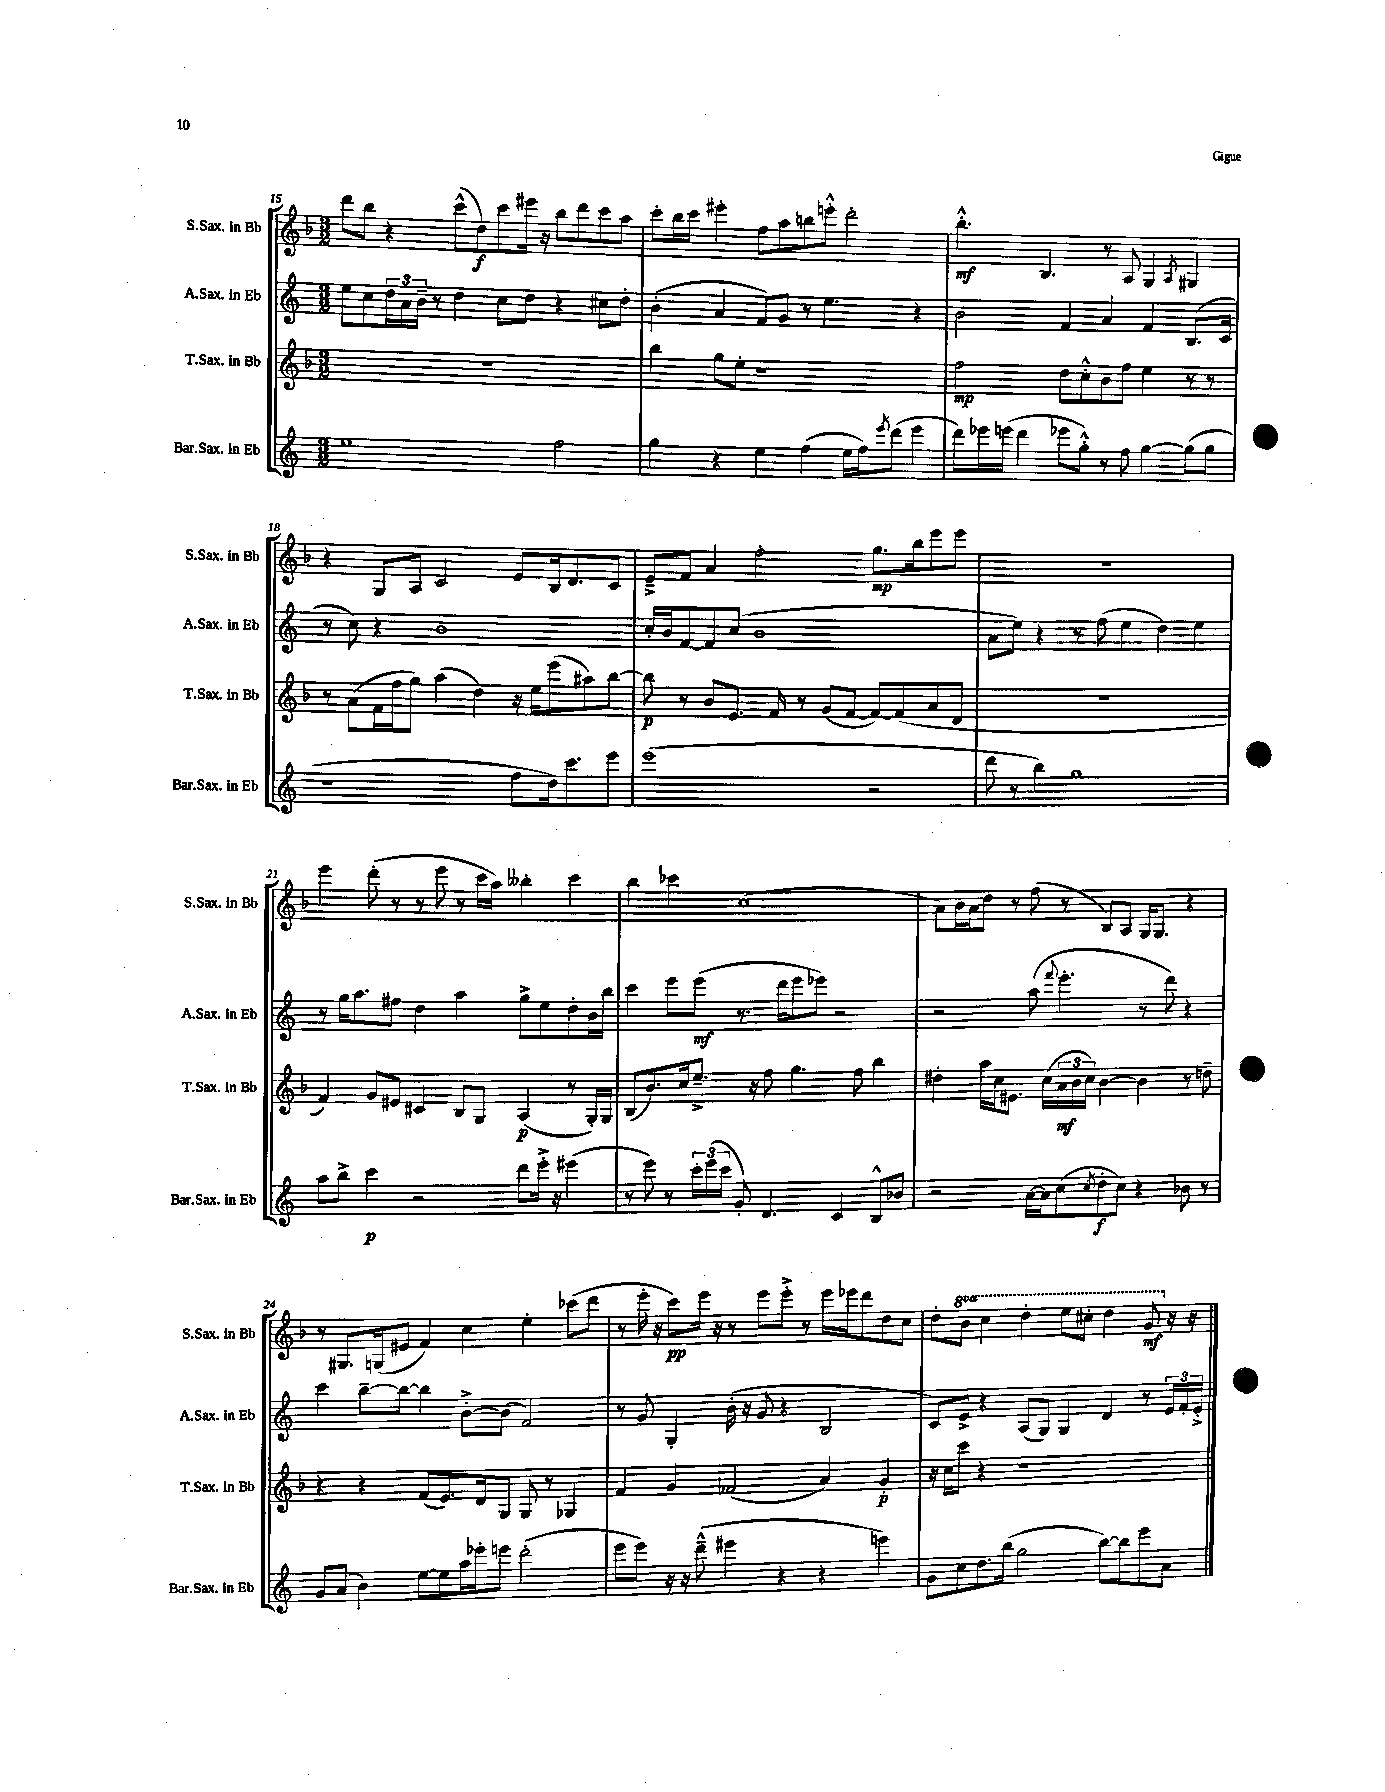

**kern	**kern	**kern	**kern
*staff4	*staff3	*staff2	*staff1
*clefG2	*clefG2	*clefG2	*clefG2
*k[]	*k[b-]	*k[]	*k[b-]
*M3/2	*M3/2	*M3/2	*M3/2
1ee	1.r	8ee	8ddd
.	.	8cc	8bb-
.	.	24dd	4r
.	.	24a	.
.	.	24b~	.
.	.	8r	.
.	.	4dd	(8ccc^^
.	.	.	8dd)
.	.	8cc	8ccc
.	.	8dd	16eee#
.	.	.	16r
2ff	.	4r	8bb-
.	.	.	8ddd
.	.	8cc#	8ccc
.	.	8dd'	8aa
=	=	=	=
4gg	4bb-	(4b'	8ccc'
.	.	.	16bb-
.	.	.	16ccc
4r	8gg	4a	4eee#'
.	8ee'	.	.
4ee	1r	8f)	8ff
.	.	8g	8aa
(4ff	.	8r	8bb
.	.	4.ee	8eee'^^
16ee	.	.	2ddd'
16ff)	.	.	.
8qeee	.	.	.
(8ddd	.	.	.
4eee	.	4r	.
=	=	=	=
8ddd)	2ff	2b	4.bb-'^^
16eee-	.	.	.
(16eee	.	.	.
4ddd	.	.	.
.	.	.	4.B-
8eee-	8dd	4f	.
8gg'^^)	8cc'^^	.	.
8r	8b-	4a	8r
8ff	8ff	.	8A
[4gg	4ee	4f	4G
.	.	.	8qA
(8gg]	8r	(8.B	4G#
8gg	8r	.	.
.	.	16c	.
=	=	=	=
1r	8r	8r	4r
.	(8a	8cc)	.
.	16f	4r	8G
.	16ff	.	.
.	8gg)	.	8A
.	(4aa	1b	2c
.	4dd)	.	.
8ff	16r	.	8e
.	16ee	.	.
16dd)	(8eee	.	16B-
8.ccc	.	.	8.d
.	8aa#)	.	.
8eee	[8bb-	.	8c
=	=	=	=
(1eee	8bb-]	16cc'	8e~^
.	.	16b	.
.	8r	[8f	8f
.	8b-	8f]	4a
.	8.e	(8cc	.
.	.	1b	2ff'
.	16f	.	.
.	8r	.	.
.	(8g	.	.
.	[8f	.	.
2r	8f_)	.	8.gg
.	(8f]	.	.
.	.	.	16bb-
.	8a	.	8eee
.	8d	.	8eee
=	=	=	=
8ddd	1.r	8a	1.r
8r	.	8ee)	.
4bb)	.	4r	.
1gg	.	8r	.
.	.	(8ff	.
.	.	4ee	.
.	.	4dd)	.
.	.	4ee	.
=	=	=	=
8aa	4f)	8r	4eee
8bb^	.	16gg	.
.	.	8.aa	.
4ccc	8g	.	(8ddd'
.	8e#	8ff#	8r
2r	4c#	4dd	8r
.	.	.	8eee
.	8B-	4aa	8r
.	8G	.	16ccc
.	.	.	16aa)
8ddd	(4A	8gg^	4bb--'
16eee'^	.	8ee	.
16r	.	.	.
(4eee#	8r	8dd'	4ccc
.	16G')	16b	.
.	16G	16bb	.
=	=	=	=
8r	(8B-	4ccc	4bb-
8eee)	8.b-)	.	.
8r	.	8eee	4ccc-
.	16cc	.	.
24ccc'	8.ee~^	(8eee	.
(24eee	.	.	.
24ccc	.	.	.
8g')	.	8.r	(1cc
.	16r	.	.
4.d	8ff	.	.
.	.	16ddd	.
.	4.gg	8eee	.
.	.	8eee-)	.
4c	.	2r	.
.	8ff	.	.
8B^^	4bb-	.	.
8b-	.	.	.
=	=	=	=
2r	4dd#'	2r	8a)
.	.	.	16b-
.	.	.	16a
.	16aa	.	8dd
.	16cc	.	.
.	8.e#	.	8r
[16a	.	(8aa	(8ff
16a]	(16cc	.	.
.	.	8qqfff	.
(8cc	24a	4.eee'	8r
.	24b-	.	.
.	24cc)	.	.
8qcc	.	.	.
8dd'	[4b-	.	8B-)
8cc)	.	.	8A
4r	4b-]	8r	16G
.	.	.	8.G
.	.	8ddd)	.
8b-	8r	4r	4r
8r	8dd~	.	.
=	=	=	=
8g	4r	4ccc	8r
(8a	.	.	8.G#
4b)	4r	[8bb~	.
.	.	.	(16G
.	.	8bb_	8e#
[8ee	(8f	4bb]	4f)
8ee]	8.e)	.	.
16aa	.	[8b'^	4cc
16eee-'	16d	.	.
8eee	8G	(8b]	.
(2ddd'	8G	2f)	4ee'
.	8r	.	.
.	4G-	.	(8ccc-
.	.	.	8ddd
=	=	=	=
8eee	4f	8r	8r
8eee)	.	8g	16eee'
.	.	.	16r
16r	4g	4G'	8ccc)
16r	.	.	.
(8ddd~^^	.	.	16eee
.	.	.	16r
4eee#	(2f-	(16b'	8r
.	.	16r	.
.	.	8g	8eee
4r	.	4r	8eee'^
.	.	.	8r
4r	4a)	2B	16eee
.	.	.	16eee-
.	.	.	8ddd
4eee)	4g'	.	8dd
.	.	.	8cc
=	=	=	=
8g	16r	8c)	8dd'
.	16cc	.	.
8cc	8ccc	8e^	8bb-
8.dd	4r	4r	4ccc
(16bb	.	.	.
2gg	1r	(8A	4ddd'
.	.	8G)	.
.	.	4G	8eee
.	.	.	8ccc#'
[8bb)	.	4d	4ddd
8bb]	.	.	.
8eee	.	8r	8gg
8a	.	24e	16r
.	.	24f'	.
.	.	.	16r
.	.	24e'^	.
==	==	==	==
*-	*-	*-	*-
